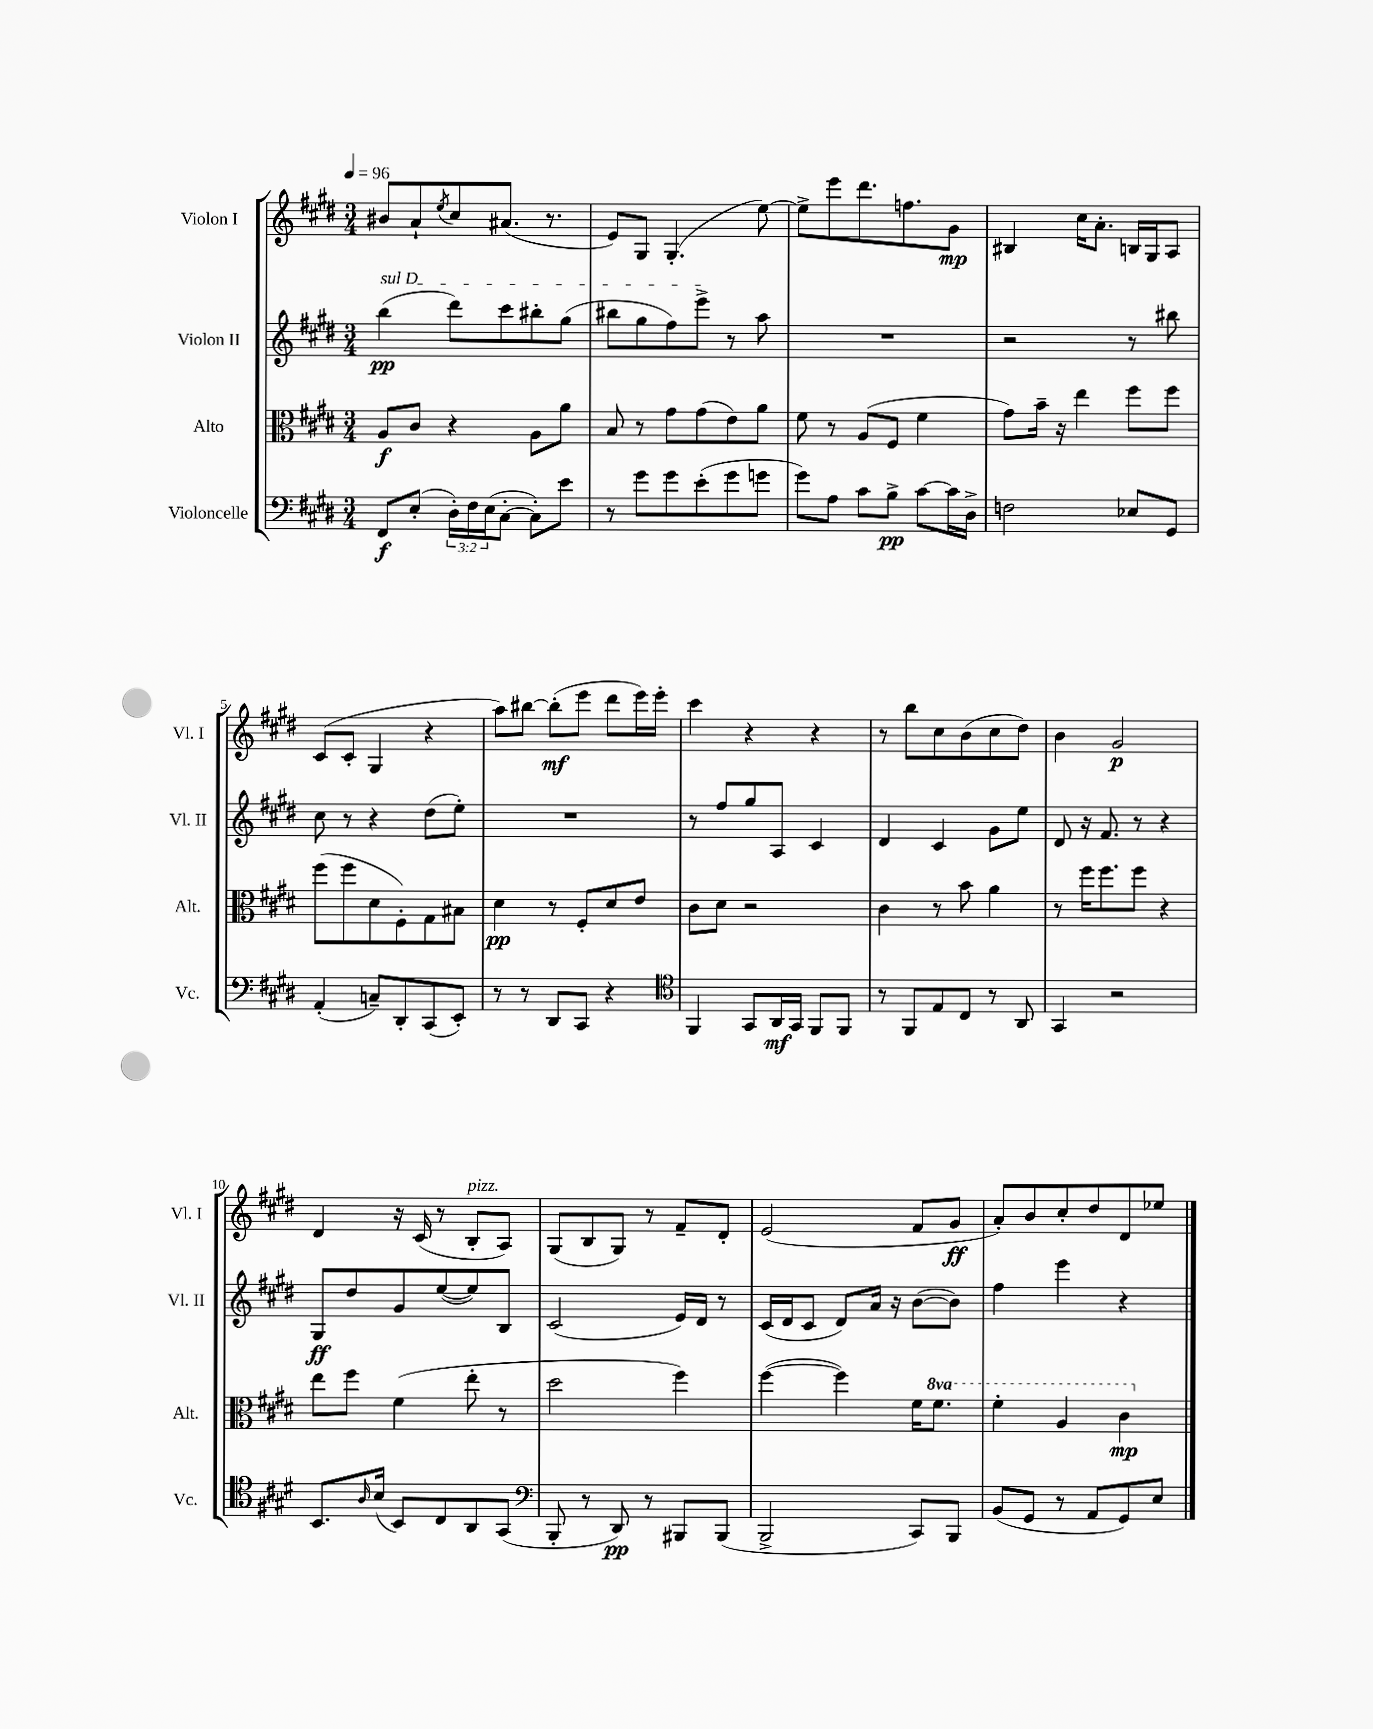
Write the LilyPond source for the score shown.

<<
\new StaffGroup <<
\new Staff = "s0" \with { instrumentName = "Violon I" shortInstrumentName = "Vl. I" } {
    \clef treble \key e \major \numericTimeSignature \time 3/4 \tempo 4 = 96
    bis'8 a'8-! \acciaccatura { e''8 } cis''8 ais'8.( r8. |
    e'8) gis8 gis4.-.( e''8~) |
    e''8-> e'''8 dis'''8. f''8. gis'8\mp |
    bis4 cis''16 a'8.-. b16 gis16 a8 |
    cis'8( cis'8-. gis4 r4 |
    a''8) bis''8~ bis''8-.\mf( e'''8 dis'''8 e'''16) e'''16-. |
    cis'''4 r4 r4 |
    r8 b''8 cis''8 b'8( cis''8 dis''8) |
    b'4 gis'2\p |
    dis'4 r16 cis'16( r8 b8-.^\markup { \italic "pizz." } a8) |
    gis8( b8 gis8) r8 fis'8-- dis'8-. |
    e'2( fis'8 gis'8\ff |
    a'8-.) b'8 cis''8-. dis''8 dis'8 ees''8 \bar "|." |
}
\new Staff = "s1" \with { instrumentName = "Violon II" shortInstrumentName = "Vl. II" } {
    \clef treble \key e \major \numericTimeSignature \time 3/4
    \once \override TextSpanner.bound-details.left.text = \markup { \italic "sul D" } b''4\pp\startTextSpan( dis'''8) cis'''8 bis''8-. gis''8( |
    bis''8 gis''8 fis''8) e'''8->\stopTextSpan r8 a''8 |
    R2. |
    r2 r8 bis''8 |
    cis''8 r8 r4 dis''8( e''8-.) |
    R2. |
    r8 fis''8 gis''8 a8 cis'4 |
    dis'4 cis'4 gis'8 e''8 |
    dis'8 r16 fis'8. r8 r4 |
    gis8\ff dis''8 gis'8 e''8~( e''8) b8 |
    cis'2( e'16) dis'16 r8 |
    cis'16( dis'16 cis'8 dis'8) a'16 r16 b'8~( b'8) |
    fis''4 e'''4 r4 \bar "|." |
}
\new Staff = "s2" \with { instrumentName = "Alto" shortInstrumentName = "Alt." } {
    \clef alto \key e \major \numericTimeSignature \time 3/4 \set Staff.ottavationMarkups = #ottavation-simple-ordinals
    a8\f cis'8 r4 a8 a'8 |
    b8 r8 gis'8 gis'8( e'8) a'8 |
    fis'8 r8 a8( fis8 fis'4 |
    gis'8) b'16-- r16 e''4 fis''8 fis''8 |
    fis''8( fis''8 dis'8 fis8-.) gis8 bis8 |
    dis'4\pp r8 fis8-. dis'8 e'8 |
    cis'8 dis'8 r2 |
    cis'4 r8 b'8 a'4 |
    r8 fis''16 fis''8. fis''8 r4 |
    e''8 fis''8 fis'4( e''8-. r8 |
    dis''2 fis''4) |
    fis''4~( fis''4) fis'16 \ottava #1 fis''8. |
    fis''4-. a'4 cis''4\mp \ottava #0 \bar "|." |
}
\new Staff = "s3" \with { instrumentName = "Violoncelle" shortInstrumentName = "Vc." } {
    \clef bass \key e \major \numericTimeSignature \time 3/4 \override Staff.TupletNumber.text = #tuplet-number::calc-fraction-text
    fis,8\f e8-.( \tuplet 3/2 { dis16-.) fis16 e16( } cis8~-. cis8-.) e'8 |
    r8 gis'8 gis'8 e'8-.( gis'8 g'8 |
    gis'8) a8 cis'8 b8->\pp cis'8~ cis'16 dis16-> |
    f2 ees8 gis,8 |
    a,4-.( c8--) dis,8-. cis,8( e,8-.) |
    r8 r8 dis,8 cis,8 r4 |
    \clef tenor fis,4 gis,8 a,16\mf gis,16 fis,8 fis,8 |
    r8 fis,8 e8 cis8 r8 a,8 |
    gis,4 r2 |
    b,8. \grace { a16 } b16( b,8) cis8 a,8 gis,8( |
    \clef bass b,,8-. r8 dis,8\pp) r8 bis,,8 bis,,8( |
    b,,2-> cis,8) b,,8 |
    b,8( gis,8 r8 a,8 gis,8) e8 \bar "|." |
}
>>
>>
